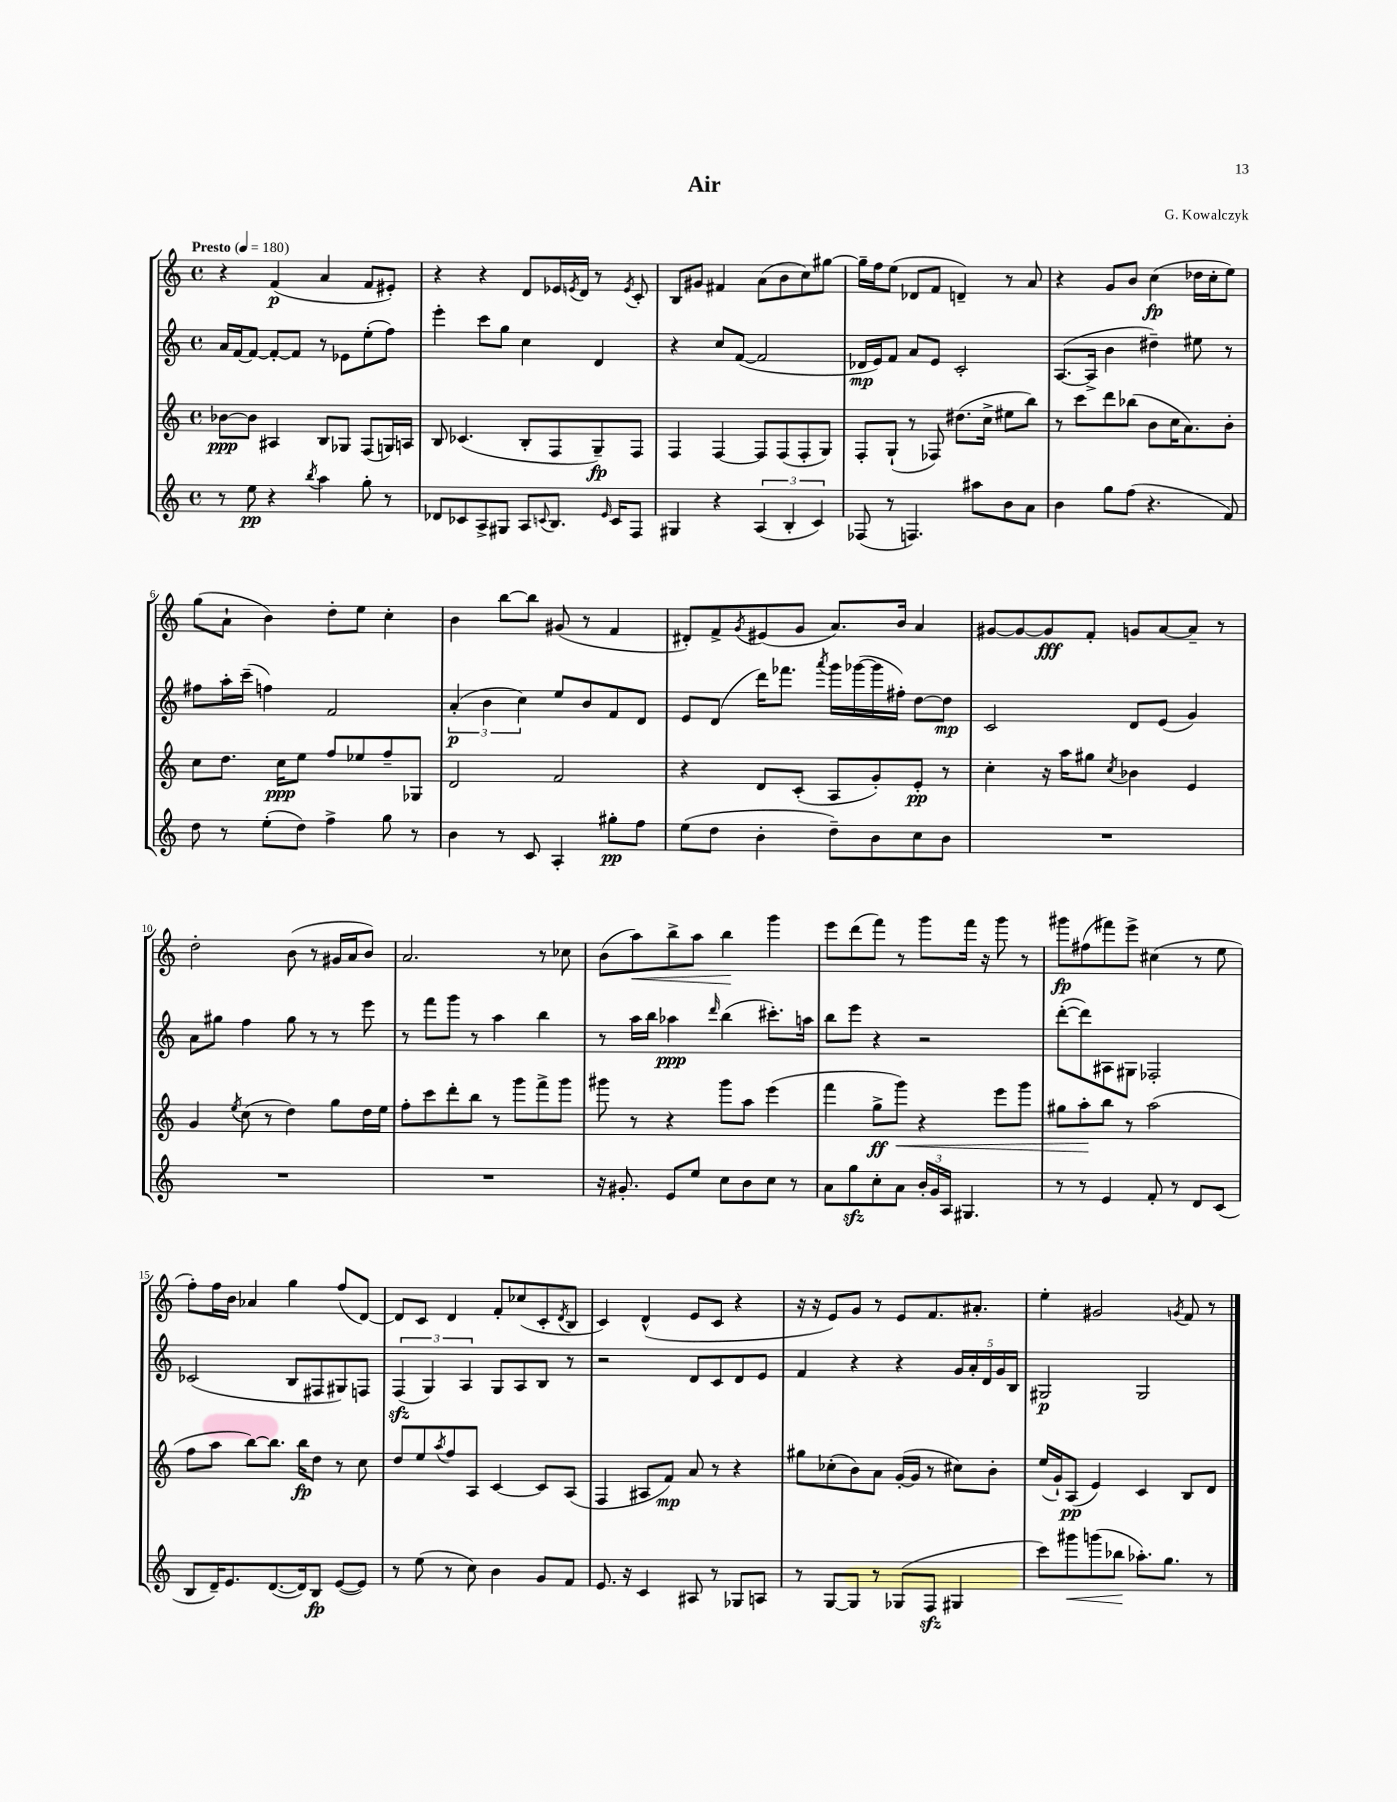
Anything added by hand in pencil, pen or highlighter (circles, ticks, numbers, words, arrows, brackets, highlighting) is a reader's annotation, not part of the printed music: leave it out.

**kern	**kern	**kern	**kern
*staff4	*staff3	*staff2	*staff1
*clefG2	*clefG2	*clefG2	*clefG2
*k[]	*k[]	*k[]	*k[]
*M4/4	*M4/4	*M4/4	*M4/4
*met(c)	*met(c)	*met(c)	*met(c)
*MM180	*MM180	*MM180	*MM180
8r	[8b-	16a	4r
.	.	[16f	.
8ee	8b-]	8f_	.
4r	4A#	8f'_	(4f
.	.	8f]	.
8qbb	.	.	.
4aa	8B	8r	4a
.	8G-	8e-	.
8gg'	(8F	(8ee'	8f
8r	16G)	8ff)	8e#')
.	16A	.	.
=	=	=	=
8d-	8B	4eee'	4r
8c-	(4.c-	.	.
8A^	.	8ccc	4r
8G#	.	8gg	.
8A	8B'	4cc	8d
8qqc	.	.	.
8.B	8F	.	16e-
.	.	.	8qe
.	.	.	16d
.	8G~)	4d	8r
16qqe	.	.	.
16c	.	.	.
.	.	.	8qe
8F	8F	.	8c'
=	=	=	=
4G#	4F	4r	8B
.	.	.	8g#
4r	[4F	8cc	4f#
.	.	([8f	.
(6A	8F]	2f]	(8a
.	(8F	.	8b
6B'	.	.	.
.	8F'	.	8cc)
6c)	.	.	.
.	8G)	.	[8gg#
=	=	=	=
(8F-	8F'	16d-	16gg#~]
.	.	16e)	16ff
8r	(8G`	8f	(8ee
4.F)	8r	8a	8d-
.	8F-)	8e	8f
.	(8.dd#	2c'	4d~)
8aa#	.	.	.
.	16cc^	.	.
8b	8ee#	.	8r
8a	8bb)	.	8a
=	=	=	=
4b	8r	([8.A	4r
.	8ccc	.	.
.	.	16A^]	.
8gg	8ddd	4b	8g
(8ff	(8bb-	.	8b
4.r	8b	4dd#~)	(4cc
.	16cc	.	.
.	8.a)	.	.
.	.	8ee#	16dd-
.	.	.	16cc'
8f)	8b'	8r	8ee)
=	=	=	=
8dd	8cc	8ff#	(8gg
8r	8.dd	16aa'	8a`
.	.	(16ccc~	.
(8ee'	.	4ff)	4b)
.	16cc	.	.
8dd)	8ee	.	.
4ff^	8ff	2f	8dd'
.	8ee-	.	8ee
8gg	8ff~	.	4cc'
8r	8G-	.	.
=	=	=	=
4b	2d	(6a'	4b
.	.	6b	.
8r	.	.	[8bb
.	.	6cc)	.
8c	.	.	8bb]
4A'	2f	8ee	(8g#
.	.	8b	8r
8gg#'	.	8f	4f
8ff	.	8d	.
=	=	=	=
(8ee	4r	8e	8d#')
8dd	.	(8d	8f^
.	.	.	8qg
4b'	8d	16ddd)	(8e#
.	.	8.fff-	.
.	(8c'	.	8g
.	.	8qaaa	.
8dd~)	8A	16ggg	8.a)
.	.	([16ggg-	.
8b	8g')	16ggg-]	.
.	.	16ff#')	16b
8cc	8e'	[8dd	4a
8b	8r	8dd]	.
=	=	=	=
1r	4cc'	2c	[8g#
.	.	.	8g#_
.	16r	.	8g#]
.	16aa	.	.
.	8gg#	.	8f'
.	8qcc	.	.
.	4b-	8d	8g
.	.	(8e	[8a
.	4e	4g)	8a~]
.	.	.	8r
=	=	=	=
1r	4g	8a	2dd'
.	.	8gg#	.
.	8qee	.	.
.	(8cc	4ff	.
.	8r	.	.
.	4dd)	8gg#	(8b
.	.	8r	8r
.	8gg	8r	16g#
.	.	.	16a
.	16dd	8eee	8b)
.	16ee	.	.
=	=	=	=
1r	8ff'	8r	2.a
.	8ccc	8fff	.
.	8ddd'	8ggg	.
.	8bb	8r	.
.	8r	4aa	.
.	8ggg	.	.
.	8fff^	4bb	8r
.	8ggg	.	8cc-
=	=	=	=
16r	8ggg#	8r	(8b
8.g#'	.	.	.
.	8r	16aa	8aa)
.	.	16bb	.
8e	4r	4aa-	8bb^
8ee	.	.	8aa
.	.	16qqddd	.
8cc	8ggg#	(4bb	4bb
8b	8aa	.	.
8cc	(4eee	8.ccc#')	4ggg
8r	.	.	.
.	.	16aa	.
=	=	=	=
8a	4fff	8bb	8eee
8gg	.	8eee	(8ddd
8cc'	8gg^	4r	8fff)
8a	8ggg)	.	8r
24b'	4r	2r	8ggg
24g	.	.	.
24A	.	.	.
4.G#	.	.	16fff
.	.	.	16r
.	8eee	.	8ggg
.	8ggg	.	8r
=	=	=	=
8r	8gg#	([8ddd'	8ggg#
8r	8aa'	8ddd])	(8ff#
4e	8bb	8A#	8fff#)
.	8r	8G#	8eee^
8f'	(2aa	2F-'	(4cc#
8r	.	.	.
8d	.	.	8r
(8c	.	.	8ee
=	=	=	=
8B	8ff	(2c-	8ff')
16d~)	8aa	.	16ff
8.e	.	.	16b
.	[8bb)	.	4a-
([8.d	8.bb]	.	.
.	.	8B	4gg
16d])	16bb	.	.
8B	8dd	8F#	.
([8e	8r	8G#)	(8ff
8e])	8cc	8F	[8d)
=	=	=	=
8r	8dd	(6F	8d]
(8ee	8ee	.	8c
.	.	6G)	.
.	8qaa	.	.
8r	8ff	.	4d
.	.	6A	.
8cc)	8A	.	.
4b	[4c	8G	8f'
.	.	8A	(8cc-
8g	8c]	8B	8c'
.	.	.	8qd
8f	(8A	8r	8B
=	=	=	=
8.e	4F	2r	4c)
16r	.	.	.
4c	8A#	.	(4d^^
.	8f)	.	.
8A#	8a	8d	8e
8r	8r	8c	8c
8G-	4r	8d	4r
8A	.	8e	.
=	=	=	=
8r	8gg#	4f	16r
.	.	.	16r
[8G	(8cc-'	.	8e)
8G]	8b)	4r	8g
8r	8a	.	8r
(8G-	([16g'	4r	8e
.	16g]	.	.
8F	8r	.	8.f
4G#	8cc#)	20g	.
.	.	20a'	.
.	.	.	8.a#'
.	.	20d	.
.	8b'	.	.
.	.	20g	.
.	.	20B	.
=	=	=	=
8ccc)	(16ee	2G#	4ee'
.	16g`)	.	.
8ggg#	(8A	.	.
(8ggg	4e)	.	2g#
8bb-	.	.	.
8.aa-')	4c	2G#	.
8.gg	.	.	.
.	.	.	8qg
.	8B	.	8f
8r	8d	.	8r
==	==	==	==
*-	*-	*-	*-
